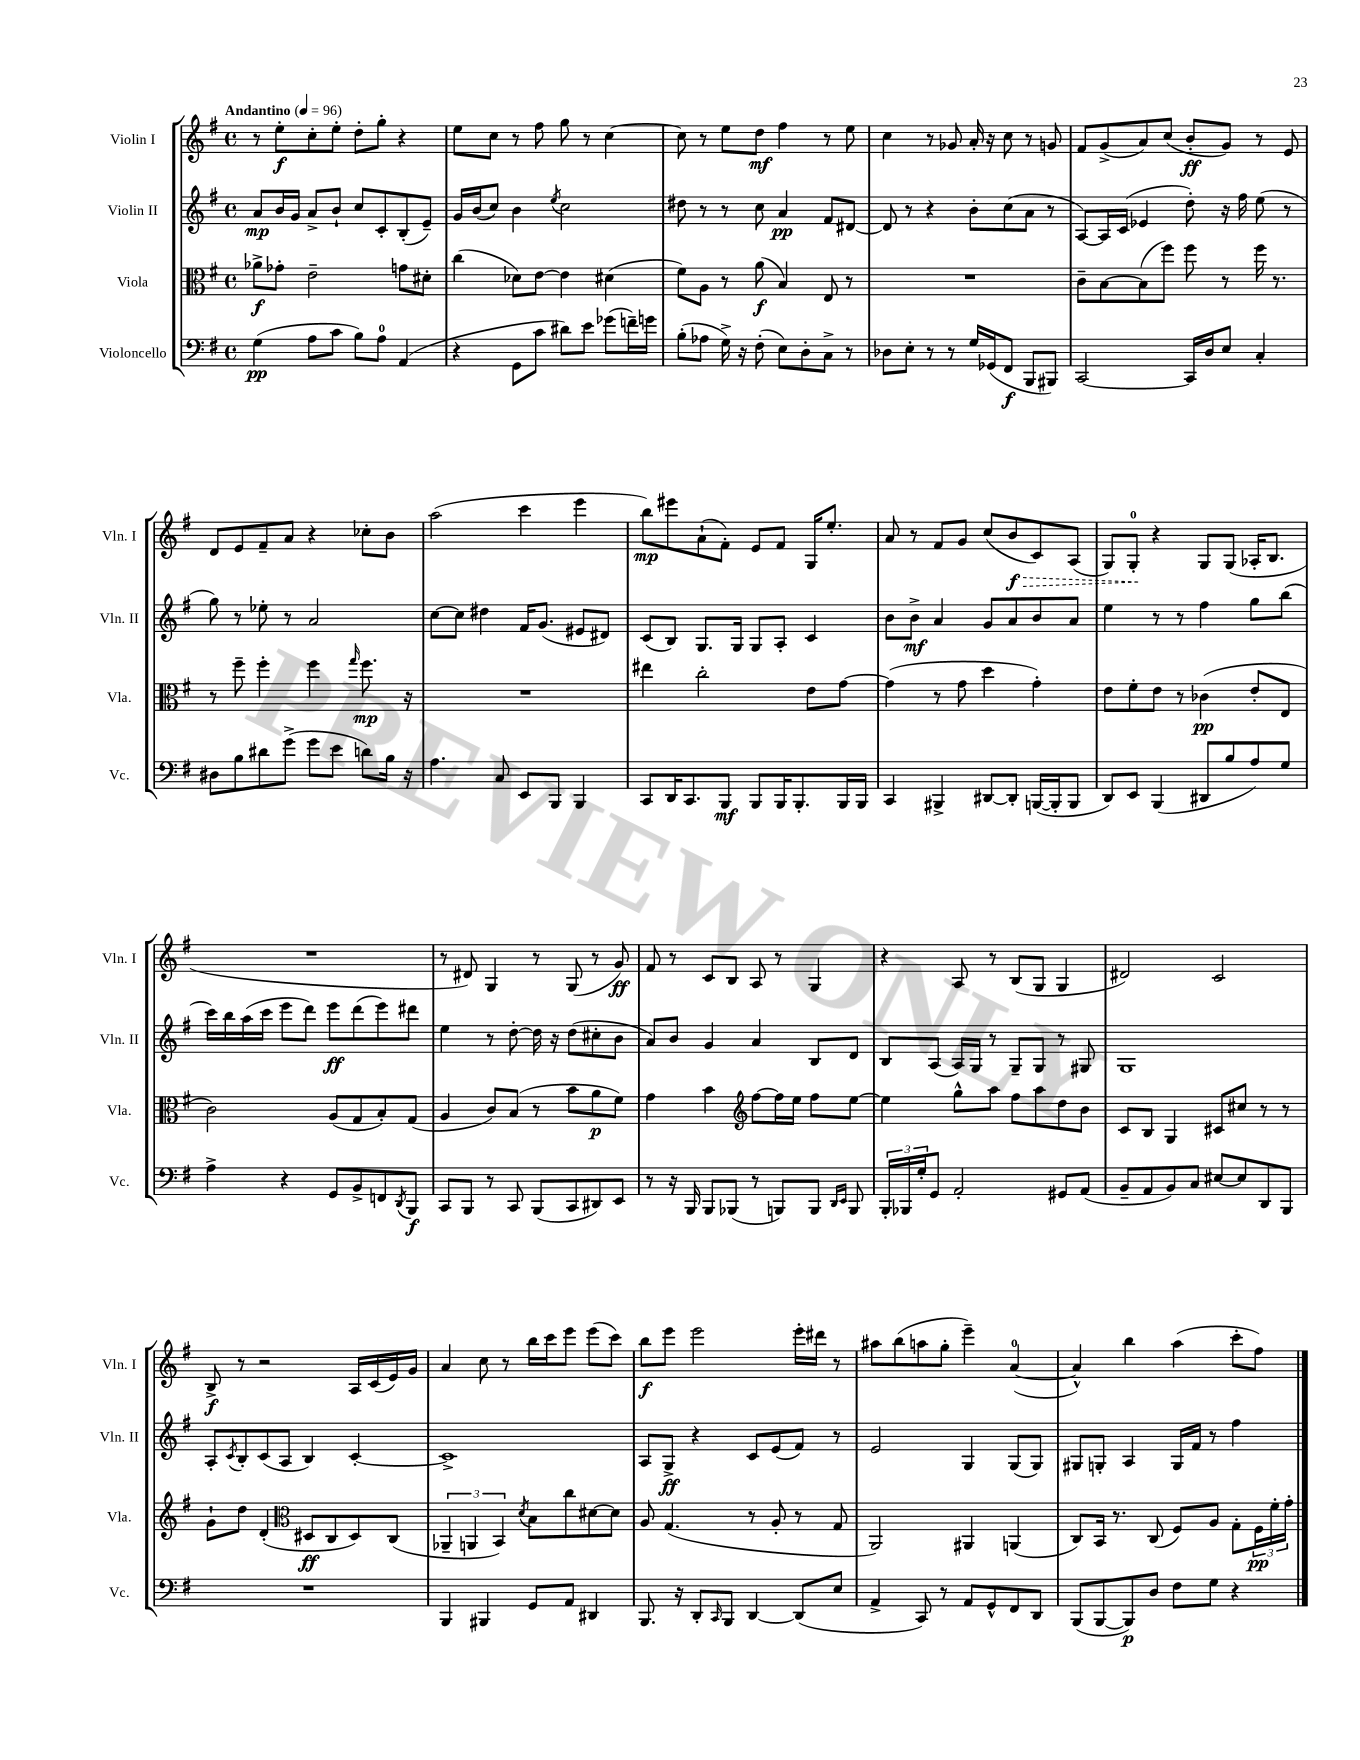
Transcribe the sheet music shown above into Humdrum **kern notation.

**kern	**dynam	**kern	**dynam	**kern	**dynam	**kern	**dynam
*part4	*part4	*part3	*part3	*part2	*part2	*part1	*part1
*staff4	*staff4	*staff3	*staff3	*staff2	*staff2	*staff1	*staff1
*I"Violoncello	*	*I"Viola	*	*I"Violin II	*	*I"Violin I	*
*I'Vc.	*	*I'Vla.	*	*I'Vln. II	*	*I'Vln. I	*
*clefF4	*	*clefC3	*	*clefG2	*	*clefG2	*
*k[f#]	*	*k[f#]	*	*k[f#]	*	*k[f#]	*
*M4/4	*	*M4/4	*	*M4/4	*	*M4/4	*
*met(c)	*	*met(c)	*	*met(c)	*	*met(c)	*
*MM96	*	*MM96	*	*MM96	*	*MM96	*
=1	=1	=1	=1	=1	=1	=1	=1
!	!	!	!	!	!	!LO:TX:a:B:t=Andantino	!
(4G\	pp	8a-X^\L	f	8a/L	mp	8r	.
.	.	8g-X'\J	.	16b/L	.	8ee'\L	f
.	.	.	.	16g/JJ	.	.	.
8A\L	.	2e~\	.	8a^/L	.	8cc'\	.
8c\J	.	.	.	8b`/J	.	8ee'\J	.
8B\L)	.	.	.	8cc/L	.	8dd'\L	.
8A\J	.	.	.	8c'/	.	8gg'\J	.
(4AA/	.	8gn\L	.	(8B'/	.	4r	.
.	.	8d#X'\J	.	8e~/J)	.	.	.
=2	=2	=2	=2	=2	=2	=2	=2
4r	.	(4cc\	.	16g/LL	.	8ee\L	.
.	.	.	.	(16b/J	.	.	.
.	.	.	.	8cc/J)	.	8cc\J	.
8GG\L	.	8d-X\L)	.	4b\	.	8r	.
8c\J	.	[8e\J	.	.	.	8ff#\	.
.	.	.	.	8qee/	.	.	.
8d#X\L)	.	4e\]	.	2cc\	.	8gg\	.
8e\J	.	.	.	.	.	8r	.
(8g-X\L	.	(4d#X\	.	.	.	[4cc\	.
16fn~\L)	.	.	.	.	.	.	.
16gn\JJ	.	.	.	.	.	.	.
=3	=3	=3	=3	=3	=3	=3	=3
(8B'\L	.	8f#\L)	.	8dd#X\	.	8cc\]	.
8A-X\J	.	8A\J	.	8r	.	8r	.
16G^\)	.	8r	.	8r	.	8ee\L	.
16r	.	.	.	.	.	.	.
(8F#'\	.	(8a\	f	8cc\	.	8dd\J	mf
8E\L)	.	4B/)	.	4a/	pp	4ff#\	.
8D'\	.	.	.	.	.	.	.
8C^\J	.	8E/	.	8f#/L	.	8r	.
8r	.	8r	.	[8d#X/J	.	8ee\	.
=4	=4	=4	=4	=4	=4	=4	=4
8D-X\L	.	1r	.	8d#/]	.	4cc\	.
8E'\J	.	.	.	8r	.	.	.
8r	.	.	.	4r	.	8r	.
8r	.	.	.	.	.	8g-X/	.
16G/LL	.	.	.	8b'\L	.	16a'/	.
(16GG-X/J	.	.	.	.	.	16r	.
8FF#/J	f	.	.	(8cc\	.	8cc\	.
8BBB/L	.	.	.	8a\J	.	8r	.
8BBB#X/J)	.	.	.	8r	.	8gn/	.
=5	=5	=5	=5	=5	=5	=5	=5
[2CC/	.	8c~\L	.	[8A/L)	.	8f#/L	.
.	.	[8B\	.	16A/L]	.	(8g^/	.
.	.	.	.	(16c/JJ	.	.	.
.	.	(8B\]	.	4e-X/	.	8a/)	.
.	.	8ff#\J)	.	.	.	(8cc/J	.
16CC/LL]	.	8ff#\	.	8dd'\)	.	8b'/L	ff
16D/J	.	.	.	.	.	.	.
8E/J	.	8r	.	16r	.	8g/J)	.
.	.	.	.	16ff#\	.	.	.
4C'/	.	16ff#\	.	(8ee\	.	8r	.
.	.	8.r	.	.	.	.	.
.	.	.	.	8r	.	8e/	.
!!LO:LB:g=z
=6	=6	=6	=6	=6	=6	=6	=6
8D#X\L	.	8r	.	8gg\)	.	8d/L	.
8B\	.	8ff#~\	.	8r	.	8e/	.
8d#X\	.	4ff#'\	.	8ee-X'\	.	8f#~/	.
(8g^\J	.	.	.	8r	.	8a/J	.
8g\L	.	4ff#\	.	2a/	.	4r	.
8e\J	.	.	.	.	.	.	.
.	.	16qqgg/	.	.	.	.	.
8dn\L)	.	8.ff#\	mp	.	.	8cc-X'\L	.
16B\Jk	.	.	.	.	.	8b\J	.
16r	.	16r	.	.	.	.	.
=7	=7	=7	=7	=7	=7	=7	=7
4.A\	.	1r	.	[8cc\L	.	(2aa\	.
.	.	.	.	8cc\J]	.	.	.
.	.	.	.	4dd#X\	.	.	.
8C/	.	.	.	.	.	.	.
8EE/L	.	.	.	16f#/KL	.	4ccc\	.
.	.	.	.	(8.g/J	.	.	.
8BBB/J	.	.	.	.	.	.	.
4BBB/	.	.	.	8e#X/L	.	4eee\	.
.	.	.	.	8d#X/J)	.	.	.
=8	=8	=8	=8	=8	=8	=8	=8
8CC/L	.	4ee#X\	.	(8c/L	.	8bb\L)	mp
16DD/K	.	.	.	8B/J)	.	8eee#X\	.
8.CC/	.	.	.	.	.	.	.
.	.	2cc'\	.	8.G/L	.	(8a`\	.
8BBB/J	mf	.	.	.	.	8f#'\J)	.
.	.	.	.	16G/Jk	.	.	.
8BBB/L	.	.	.	8G/L	.	8e/L	.
16BBB/K	.	.	.	8A'/J	.	8f#/J	.
8.BBB'/	.	.	.	.	.	.	.
.	.	8e\L	.	4c/	.	16G/KL	.
.	.	.	.	.	.	8.ee'/J	.
16BBB/L	.	[8g\J	.	.	.	.	.
16BBB/JJ	.	.	.	.	.	.	.
=9	=9	=9	=9	=9	=9	=9	=9
4CC/	.	(4g\]	.	8b\L	.	8a/	.
.	.	.	.	8b^\J	mf	8r	.
4BBB#X^/	.	8r	.	4a/	.	8f#/L	.
.	.	8g\	.	.	.	8g/J	.
[8DD#X/L	.	4dd\	.	8g/L	.	(8cc/L	.
!	!	!	!	!	!	!	!LO:HP:b
8DD#'/J]	.	.	.	8a/	.	8b/	> f
([16BBBn/LL	.	4g'\)	.	8b/	.	8c/)	.
16BBB'/J]	.	.	.	.	.	.	.
8BBB/J	.	.	.	8a/J	.	(8A/J	.
=10	=10	=10	=10	=10	=10	=10	=10
8DD/L)	.	8e\L	.	4ee\	.	8G/L)	.
8EE/J	.	8f#'\	.	.	.	8G'/J	.
(4BBB/	.	8e\J	.	8r	.	4r	]
.	.	8r	.	8r	.	.	.
8DD#X/L	.	(4c-X\	pp	4ff#\	.	8G/L	.
8B/	.	.	.	.	.	(8G/J	.
8A/)	.	8e'/L	.	8gg\L	.	16A-X'/KL	.
.	.	.	.	.	.	8.B/J	.
8G/J	.	8E/J	.	(8bb\J	.	.	.
!!LO:LB:g=z
=11	=11	=11	=11	=11	=11	=11	=11
4A^\	.	2c\)	.	16ccc\LL)	.	1r	.
.	.	.	.	16bb\	.	.	.
.	.	.	.	(16aa\	.	.	.
.	.	.	.	16ccc\JJ	.	.	.
4r	.	.	.	8eee\L	.	.	.
.	.	.	.	8ddd\J)	.	.	.
8GG/L	.	(8A/L	.	8eee\L	ff	.	.
8BB^/	.	8G/	.	(8ddd\	.	.	.
8FFn/	.	8B'/)	.	8eee\)	.	.	.
8qDD/	.	.	.	.	.	.	.
8BBB/J	f	(8G/J	.	8ddd#X\J	.	.	.
=12	=12	=12	=12	=12	=12	=12	=12
8CC/L	.	4A/	.	4ee\	.	8r	.
8BBB/J	.	.	.	.	.	8d#X/)	.
8r	.	8c/L)	.	8r	.	4G/	.
8CC/	.	(8B/J	.	[8dd'\	.	.	.
(8BBB/L	.	8r	.	16dd\]	.	8r	.
.	.	.	.	16r	.	.	.
8CC/	.	8b\L	.	(8dd\L	.	(8G/	.
8DD#X/)	.	8a\	p	8cc#X'\	.	8r	.
8EE/J	.	8f#\J)	.	8b\J	.	8g/)	ff
=13	=13	=13	=13	=13	=13	=13	=13
8r	.	4g\	.	8a/L)	.	8f#/	.
16r	.	.	.	8b/J	.	8r	.
16BBB/	.	.	.	.	.	.	.
8BBB/L	.	4b\	.	4g/	.	8c/L	.
(8BBB-X/J	.	.	.	.	.	8B/J	.
*	*	*clefG2	*	*	*	*	*
8r	.	[8ff#\L	.	4a/	.	8A/	.
8BBBn/L)	.	16ff#\L]	.	.	.	8r	.
.	.	16ee\JJ	.	.	.	.	.
8BBB/J	.	8ff#\L	.	8B/L	.	4G/	.
16qqDD/LL	.	.	.	.	.	.	.
16qqEE/JJ	.	.	.	.	.	.	.
8BBB/	.	[8ee\J	.	8d/J	.	.	.
=14	=14	=14	=14	=14	=14	=14	=14
24BBB'/LL	.	4ee\]	.	8B/L	.	4r	.
24BBB-X/	.	.	.	.	.	.	.
24G'/J	.	.	.	.	.	.	.
8GG/J	.	.	.	(8A/J	.	.	.
2AA'/	.	8gg^^\L	.	16A/LL)	.	8A/	.
.	.	.	.	16G/JJ	.	.	.
.	.	8aa\J	.	8r	.	8r	.
.	.	8ff#\L	.	8G~/L	.	(8B/L	.
.	.	8aa\	.	8G/J	.	8G/J	.
8GG#X/L	.	8dd\	.	8r	.	4G/	.
(8AA/J	.	8b\J	.	8G#X/	.	.	.
=15	=15	=15	=15	=15	=15	=15	=15
8BB~/L	.	8c/L	.	1G	.	2d#X/)	.
8AA/	.	8B/J	.	.	.	.	.
8BB/)	.	4G/	.	.	.	.	.
8C/J	.	.	.	.	.	.	.
[8E#X/L	.	8c#X/L	.	.	.	2c/	.
8E#/]	.	8cc#X/J	.	.	.	.	.
8DD/	.	8r	.	.	.	.	.
8BBB/J	.	8r	.	.	.	.	.
!!LO:LB:g=z
=16	=16	=16	=16	=16	=16	=16	=16
1r	.	8g`\L	.	8A'/L	.	8B^/	f
.	.	.	.	8qc/	.	.	.
.	.	8dd\J	.	8B'/	.	8r	.
.	.	(4d'/	.	(8c/	.	2r	.
.	.	.	.	8A/J	.	.	.
*	*	*clefC3	*	*	*	*	*
.	.	8D#X/L	ff	4B/)	.	.	.
.	.	8C/	.	.	.	.	.
.	.	8D#/)	.	[4c'/	.	16A/LL	.
.	.	.	.	.	.	(16c/	.
.	.	(8C/J	.	.	.	16e/)	.
.	.	.	.	.	.	16g/JJ	.
=17	=17	=17	=17	=17	=17	=17	=17
4BBB/	.	6AA-X~/	.	1c^]	.	4a/	.
.	.	6AAn/	.	.	.	.	.
4BBB#X/	.	.	.	.	.	8cc\	.
.	.	6BB/)	.	.	.	.	.
.	.	.	.	.	.	8r	.
.	.	8qd/	.	.	.	.	.
8GG/L	.	8B\L	.	.	.	16bb\LL	.
.	.	.	.	.	.	16ccc\J	.
8AA/J	.	8cc\	.	.	.	8eee\J	.
4DD#X/	.	[8d#X\	.	.	.	(8eee\L	.
.	.	8d#\J]	.	.	.	8ccc\J)	.
=18	=18	=18	=18	=18	=18	=18	=18
8.BBB/	.	8A/	.	8A/L	.	8bb\L	f
.	.	(4.G/	.	8G^/J	ff	8eee\J	.
16r	.	.	.	.	.	.	.
8DD'/L	.	.	.	4r	.	2eee\	.
16qqCC/	.	.	.	.	.	.	.
8BBB/J	.	.	.	.	.	.	.
[4DD/	.	8r	.	8c/L	.	.	.
.	.	8A'/	.	(8e/	.	.	.
(8DD/L]	.	8r	.	8f#/J)	.	16eee'\LL	.
.	.	.	.	.	.	16ddd#X\JJ	.
8E/J	.	8G/	.	8r	.	8r	.
=19	=19	=19	=19	=19	=19	=19	=19
4AA^/	.	2AA/)	.	2e/	.	8aa#X\L	.
.	.	.	.	.	.	(8bb\	.
8CC/)	.	.	.	.	.	8aan\	.
8r	.	.	.	.	.	8gg'\J	.
8AA/L	.	4AA#X/	.	4G/	.	4eee~\)	.
8GG^^/	.	.	.	.	.	.	.
8FF#/	.	(4AAn/	.	(8G/L	.	([4a/	.
8DD/J	.	.	.	8G/J)	.	.	.
=20	=20	=20	=20	=20	=20	=20	=20
(8BBB/L	.	8C/L)	.	8G#X/L	.	4a^^/])	.
[8BBB/	.	16BB/Jk	.	8Gn'/J	.	.	.
.	.	8.r	.	.	.	.	.
8BBB/])	p	.	.	4A/	.	4bb\	.
8D/J	.	(8C/	.	.	.	.	.
8F#\L	.	8F#/L)	.	16G/LL	.	(4aa\	.
.	.	.	.	16f#/JJ	.	.	.
8G\J	.	8A/J	.	8r	.	.	.
4r	.	8G'\L	.	4ff#\	.	8ccc'\L	.
.	.	24F#\L	pp	.	.	8ff#\J)	.
.	.	24f#'\	.	.	.	.	.
.	.	24g'\JJ	.	.	.	.	.
==	==	==	==	==	==	==	==
*-	*-	*-	*-	*-	*-	*-	*-
